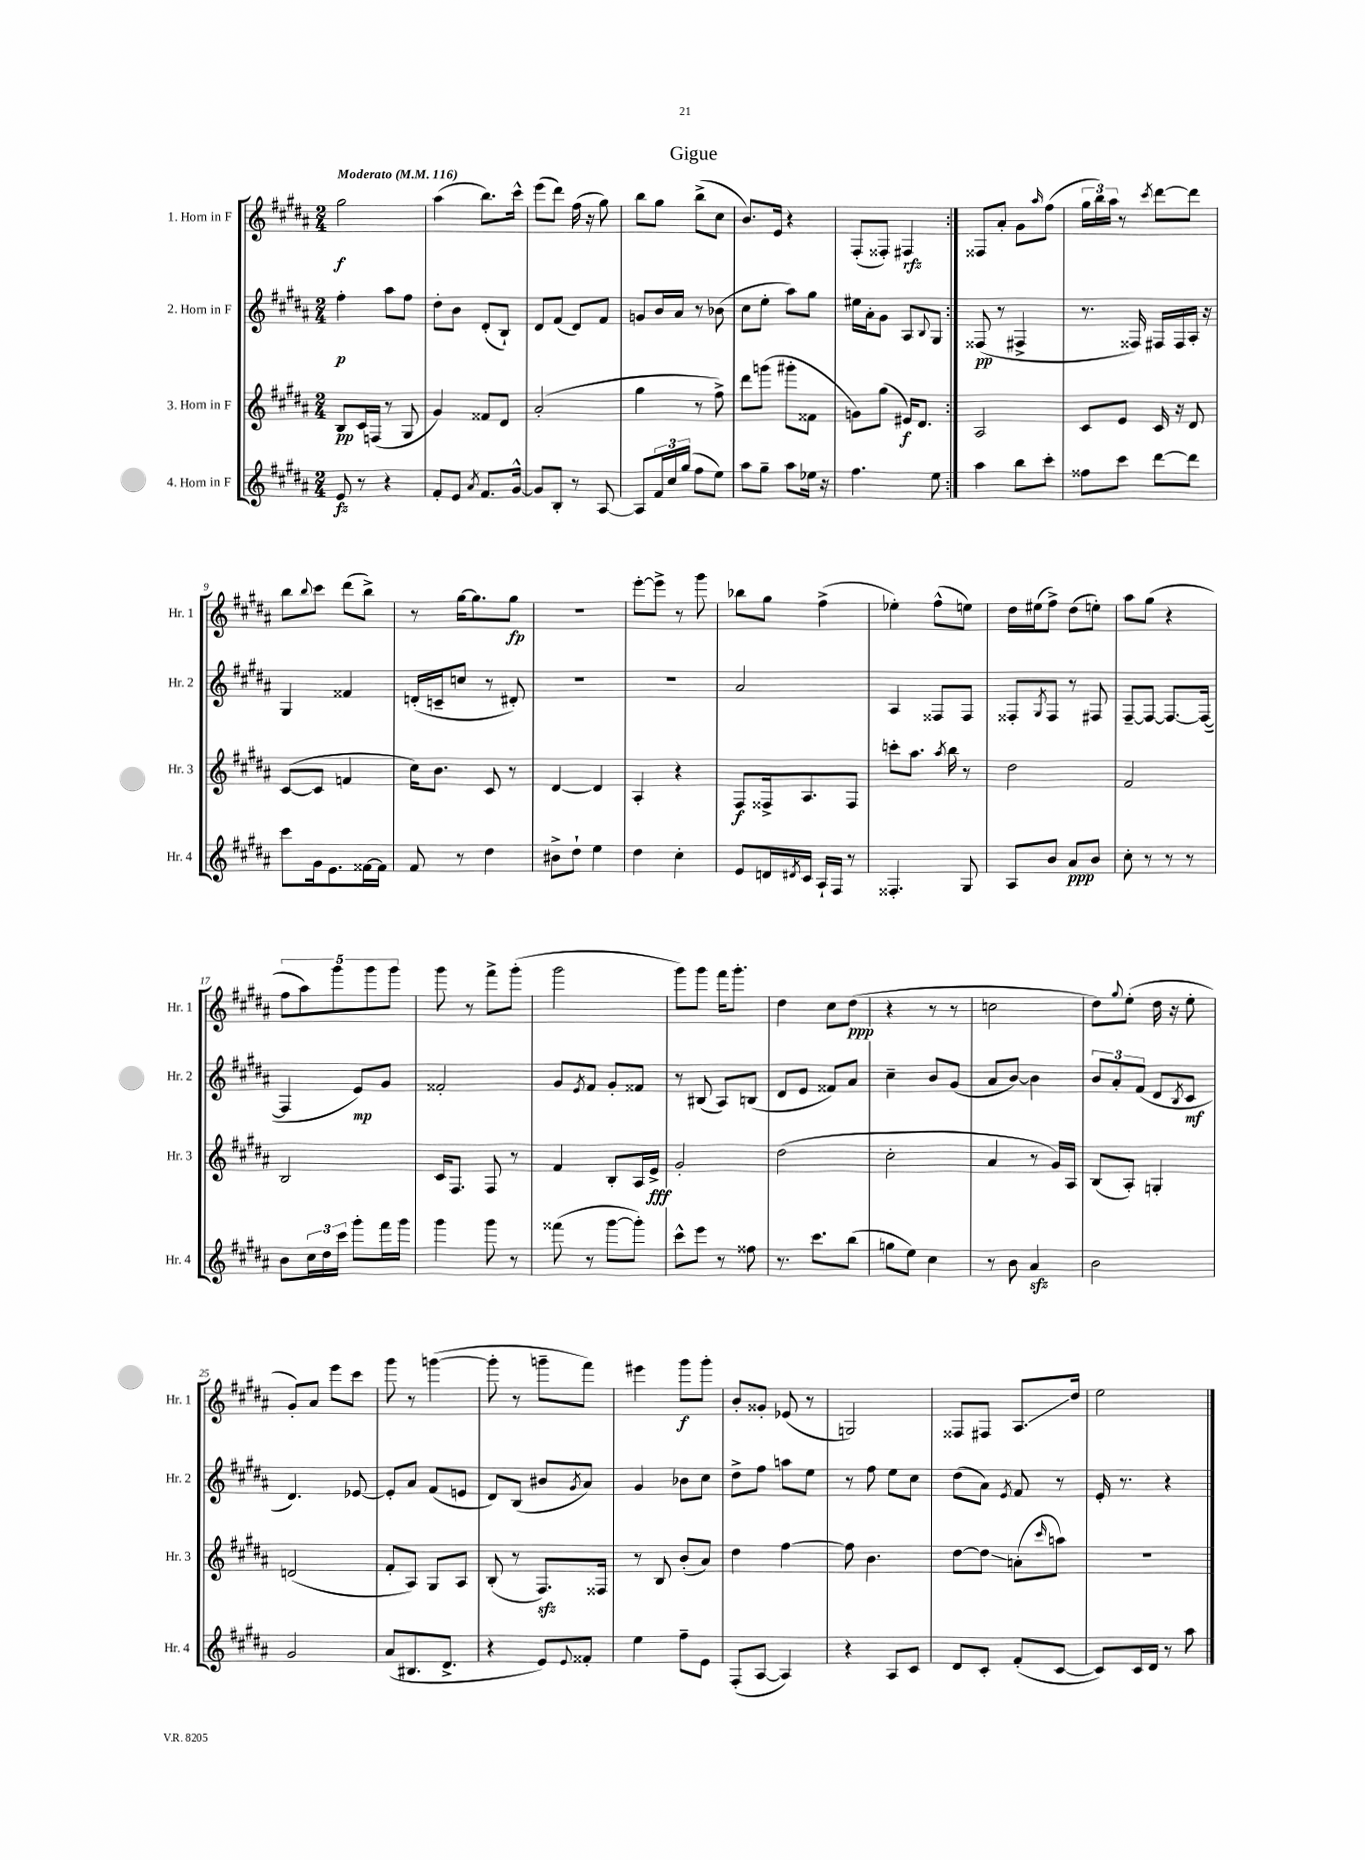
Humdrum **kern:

**kern	**kern	**kern	**kern
*staff4	*staff3	*staff2	*staff1
*clefG2	*clefG2	*clefG2	*clefG2
*k[f#c#g#d#a#]	*k[f#c#g#d#a#]	*k[f#c#g#d#a#]	*k[f#c#g#d#a#]
*M2/4	*M2/4	*M2/4	*M2/4
*MM116	*MM116	*MM116	*MM116
8e	8B	4ff#'	2gg#
8r	16c#	.	.
.	(16F	.	.
4r	8r	8aa#	.
.	8G#	8ff#	.
=	=	=	=
8f#'	4g#)	8dd#'	(4aa#
8e	.	8b	.
8qa#	.	.	.
8.f#	8f##	(8d#'	8.bb)
.	8d#	8B`)	.
[16g#^^	.	.	16ccc#^^
=	=	=	=
8g#]	(2a#'	8d#	(8eee
8B'	.	(8f#	8ddd#)
8r	.	8d#)	(16ff#
.	.	.	16r
[8A#	.	8f#	8gg#)
=	=	=	=
8A#]	4gg#	8g	8bb
24f#	.	16b	8gg#
24cc#	.	.	.
.	.	16a#	.
(24gg#	.	.	.
8ff#	8r	8r	(8bb^
8ee)	8ff#^)	(8b-	8cc#
=	=	=	=
8aa#	8ddd#	8cc#	8.b)
8gg#~	(8ggg	8ee'	.
.	.	.	16e
8aa#	8ggg#'	8aa#)	4r
16ee-	8f##	8gg#	.
16r	.	.	.
=	=	=	=
4.ff#	8g)	16ee#	(8F#'
.	.	16a#'	.
.	(8gg#	8g#	8F##')
.	16e#)	8A#	4F#
.	8.d#	.	.
.	.	8qqB	.
8ee	.	8G#	.
=:|!	=:|!	=:|!	=:|!
4aa#	2A#	(8F##	8F##
.	.	8r	8a#'
8bb	.	4F#^	8g#
.	.	.	16qqaa#
8ccc#'	.	.	(8ff#
=	=	=	=
8ff##	8c#	8.r	24gg#
.	.	.	24bb)
.	.	.	24aa#
8ccc#	8e	.	8r
.	.	16F##)	.
.	.	.	8qccc#
[8ddd#	16c#	16F#	[8ddd#
.	16r	16F#	.
8ddd#]	8d#	16A#'	8ddd#]
.	.	16r	.
=	=	=	=
8ccc#	([8c#	4G#	8bb
.	.	.	8qqbb
16g#	8c#]	.	8ccc#
8.e	.	.	.
.	4f	4f##	(8ddd#
[16f##	.	.	8bb^)
16f##]	.	.	.
=	=	=	=
8f#	16cc#)	(16d'	8r
.	8.b	16c~	.
8r	.	8cc	[16gg#
.	.	.	8.gg#]
4dd#	8c#	8r	.
.	8r	8d#')	8gg#
=	=	=	=
8b#^	[4d#	2r	2r
8dd#`	.	.	.
4ee	4d#]	.	.
=	=	=	=
4dd#	4A#'	2r	[8eee'
.	.	.	8eee^]
4cc#'	4r	.	8r
.	.	.	8ggg#
=	=	=	=
8e	8F#	2a#	8bb-
16d	16F##^	.	8gg#
8qd#	.	.	.
16c#	8.A#	.	.
16A#`	.	.	(4ff#^
16F#	.	.	.
8r	8F##	.	.
=	=	=	=
4.F##'	8ccc'	4A#	4ee-')
.	8.aa#	.	.
.	.	8F##	(8ff#^^
.	8qaa#	.	.
.	16bb	.	.
8G#	8r	8F##	8ee)
=	=	=	=
8A#	2dd#	8F##'	16dd#
.	.	.	(16ee#
.	.	8qG#	.
8b	.	8F##	8ff#^)
8a#	.	8r	(8dd#
8b	.	8F#	8ee')
=	=	=	=
8cc#'	2f#	[8F#~	8aa#
8r	.	8F#_	(8gg#
8r	.	8.F#_	4r
8r	.	.	.
.	.	(16F#_	.
=	=	=	=
8b	2B	4F#]	10ff#
.	.	.	10aa#)
24cc#	.	.	.
24dd#	.	.	.
.	.	.	10ggg#
24ccc#	.	.	.
8ggg#'	.	8e)	.
.	.	.	10ggg#
16fff#	.	8g#	.
.	.	.	10ggg#
16ggg#	.	.	.
=	=	=	=
4ggg#	16c#	2f##'	8ggg#
.	8.F#	.	.
.	.	.	8r
8ggg#	8F#	.	8fff#^
8r	8r	.	(8ggg#'
=	=	=	=
(8fff##	4f#	8g#	2ggg#
.	.	8qe	.
8r	.	8f#	.
[8ggg#	8B'	8g#'	.
8ggg#'])	16A#	8f##	.
.	16e^	.	.
=	=	=	=
8ccc#^^	2g#'	8r	8ggg#)
8eee	.	(8B#	8ggg#
8r	.	8A#)	16fff#
.	.	.	8.ggg#'
8ff##	.	(8B	.
=	=	=	=
8.r	(2dd#	8d#	4dd#
.	.	8e	.
8.ccc#	.	.	.
.	.	8f##)	8cc#
(8bb	.	8a#	(8dd#
=	=	=	=
8gg	2cc#'	4cc#~	4r
8ee)	.	.	.
4cc#	.	8b	8r
.	.	(8g#	8r
=	=	=	=
8r	4a#	8a#	2cc
8b	.	[8b)	.
4a#	8r	4b]	.
.	16g#)	.	.
.	16A#	.	.
=	=	=	=
2b	(8B	12b	8dd#)
.	.	12a#'	.
.	.	.	8qqgg#
.	8A#')	.	(8ee'
.	.	(12f#	.
.	4G'	8d#	16dd#
.	.	.	16r
.	.	8qB	.
.	.	8c#	8ee'
=	=	=	=
2g#	(2d	4.d#)	8g#')
.	.	.	8a#
.	.	.	8eee
.	.	[8e-	8ccc#
=	=	=	=
(8a#	8f#'	8e-']	8ggg#
8.B#	8A#)	8a#	8r
.	8G#	(8f#	([4ggg
8.d#^	.	.	.
.	8A#	8e	.
=	=	=	=
4r	(8B'	8d#)	8ggg']
.	8r	(8B	8r
8e)	8.F#)	8b#	8ggg~
8qqe	.	8qg#	.
8f##'	.	8a#)	8fff#)
.	16F##	.	.
=	=	=	=
4ee	8r	4g#	4eee#
.	8B	.	.
8ff#~	(8b'	8b-	8ggg#
8e	8a#)	8cc#	8ggg#'
=	=	=	=
(8F#'	4dd#	8dd#^	8b'
[8A#	.	8ff#	8g##'
4A#])	[4ff#	8aa	(8e-
.	.	8ee	8r
=	=	=	=
4r	8ff#]	8r	2G)
.	4.b	8ff#	.
8A#	.	8ee	.
8c#	.	8cc#	.
=	=	=	=
8d#	[8dd#	(8dd#	8F##
8c#'	8dd#]	8a#)	8F#
.	.	8qe	.
(8f#'	(8a'	8f#	8.A#
.	16qqccc#	.	.
[8c#	8aa)	8r	.
.	.	.	16dd#
=	=	=	=
8c#])	2r	16e'	2ee
.	.	8.r	.
16c#	.	.	.
16d#	.	.	.
8r	.	4r	.
8aa#	.	.	.
==	==	==	==
*-	*-	*-	*-
